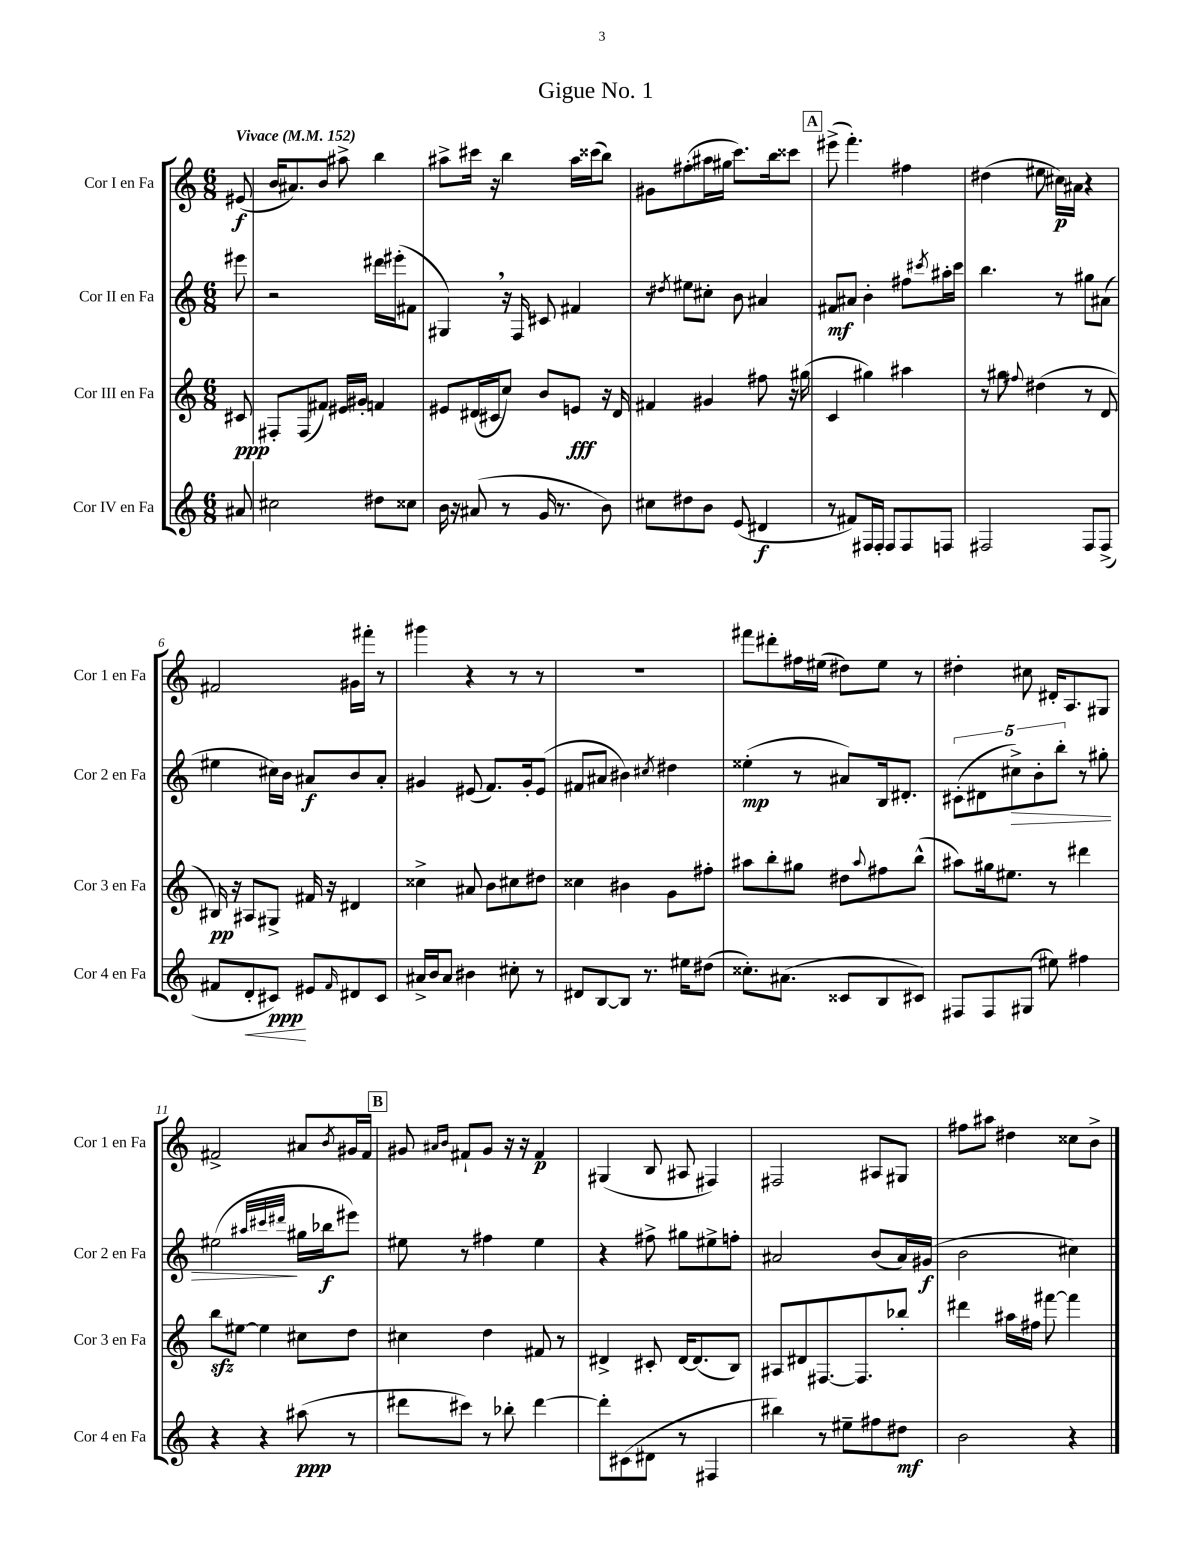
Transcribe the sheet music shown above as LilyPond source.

\header { title = "Gigue No. 1" }
<<
\new StaffGroup <<
\new Staff = "s0" \with { instrumentName = "Cor I en Fa" shortInstrumentName = "Cor 1 en Fa" } {
    \clef treble \key c \major \numericTimeSignature \time 6/8 \partial 8 \tempo "Vivace" 4 = 152
    eis'8\f( |
    b'16 ais'8.) b'8 ais''8-> b''4 |
    ais''8-> cis'''16 r16 b''4 ais''16 cisis'''16( b''8) |
    gis'8 fis''8-.( ais''16 gis''16 c'''8.) b''16 cisis'''8 |
    \mark \markup { \box "A" } eis'''8->( f'''4.-.) fis''4 |
    dis''4( eis''8 cis''16\p) ais'16 r4 |
    fis'2 gis'16 fis'''16-. r8 |
    gis'''4 r4 r8 r8 |
    R2. |
    fis'''8 dis'''8-. fis''16 eis''16( dis''8) eis''8 r8 |
    dis''4-. cis''8 dis'16-. a8. gis8 |
    fis'2-> ais'8 \acciaccatura { b'8 } gis'16 fis'16 |
    \mark \markup { \box "B" } gis'8 \grace { ais'16 b'16 } fis'8-! gis'8 r16 r16 fis'4\p |
    gis4( b8 ais8 fis4) |
    fis2 ais8 gis8 |
    fis''8 ais''8 dis''4 cisis''8 b'8-> \bar "|." |
}
\new Staff = "s1" \with { instrumentName = "Cor II en Fa" shortInstrumentName = "Cor 2 en Fa" } {
    \clef treble \key c \major \numericTimeSignature \time 6/8 \partial 8
    eis'''8 |
    r2 dis'''16 eis'''16-.( fis'8 |
    gis4) \breathe r16 f16 cis'8 fis'4 |
    r8 \acciaccatura { dis''8 } eis''8 cis''8-. b'8 ais'4 |
    \mark \markup { \box "A" } fis'8\mf ais'8 b'4-. fis''8 \acciaccatura { cis'''8 } ais''16-. cis'''16 |
    b''4. r8 gis''8 ais'8( |
    eis''4 cis''16) b'16 ais'8\f b'8 ais'8-. |
    gis'4 eis'8( f'8.) gis'16-. eis'8( |
    fis'8 ais'8 bis'4) \acciaccatura { cis''8 } dis''4 |
    eisis''4-.\mp( r8 ais'8) b16 dis'8.-. |
    \tuplet 5/4 { cis'8-.( dis'8 cis''8->\>) b'8-. b''8-. } r8 gis''8-. |
    eis''2\!( \grace { ais''32 cis'''32 dis'''32 } gis''16 bes''16\f eis'''8) |
    \mark \markup { \box "B" } eis''8 r8 fis''4 eis''4 |
    r4 fis''8-> gis''8 eis''8-> f''8-. |
    ais'2 b'8( ais'16) gis'16\f( |
    b'2 cis''4) \bar "|." |
}
\new Staff = "s2" \with { instrumentName = "Cor III en Fa" shortInstrumentName = "Cor 3 en Fa" } {
    \clef treble \key c \major \numericTimeSignature \time 6/8 \partial 8
    cis'8\ppp |
    fis8-. fis8( fis'8) eis'16 gis'16-. f'4 |
    eis'8 dis'16( cis'16 c''8) b'8 e'8\fff r16 dis'16 |
    fis'4 gis'4 fis''8 r16 gis''16( |
    \mark \markup { \box "A" } c'4 gis''4) ais''4 |
    r8 gis''8 \appoggiatura { fis''8 } dis''4( r8 d'8 |
    bis16\pp) r16 ais8 gis8-> fis'16 r16 dis'4 |
    cisis''4-> ais'8 b'8 cis''8 dis''8 |
    cisis''4 bis'4 g'8 fis''8-. |
    ais''8 b''8-. gis''8 dis''8 \appoggiatura { ais''8 } fis''8 b''8-^( |
    ais''8) gis''16 eis''8. r8 dis'''4 |
    b''8\sfz eis''8~ eis''4 cis''8 d''8 |
    \mark \markup { \box "B" } cis''4 d''4 fis'8 r8 |
    dis'4-> cis'8-. dis'16~ dis'8.( b8) |
    ais8 dis'8 fis8.~ fis8. bes''8-. |
    dis'''4 ais''16 fis''16 fis'''8~ fis'''4 \bar "|." |
}
\new Staff = "s3" \with { instrumentName = "Cor IV en Fa" shortInstrumentName = "Cor 4 en Fa" } {
    \clef treble \key c \major \numericTimeSignature \time 6/8 \partial 8
    ais'8 |
    cis''2 dis''8 cisis''8 |
    b'16 r16 ais'8( r8 g'16 r8. b'8) |
    cis''8 dis''8 b'8 e'8( dis'4\f |
    \mark \markup { \box "A" } r8 fis'8) fis16 fis16-. fis8 fis8 f8 |
    fis2 fis8 fis8->( |
    fis'8 d'8-.\< cis'8\ppp\!) eis'8 \grace { fis'16 } dis'8 cis'8 |
    ais'16-> b'16 ais'8 bis'4 cis''8-. r8 |
    dis'8 b8~ b8 r8. eis''16 dis''8( |
    cisis''8.-.) ais'8.( cisis'8 b8 cis'8) |
    fis8 fis8 gis8( eis''8) fis''4 |
    r4 r4 ais''8\ppp( r8 |
    \mark \markup { \box "B" } dis'''8 cis'''8) r8 bes''8-. dis'''4~ |
    dis'''8-. cis'8( dis'8 r8 fis4 |
    bis''4) r8 eis''8-- fis''8 dis''8\mf |
    b'2 r4 \bar "|." |
}
>>
>>
